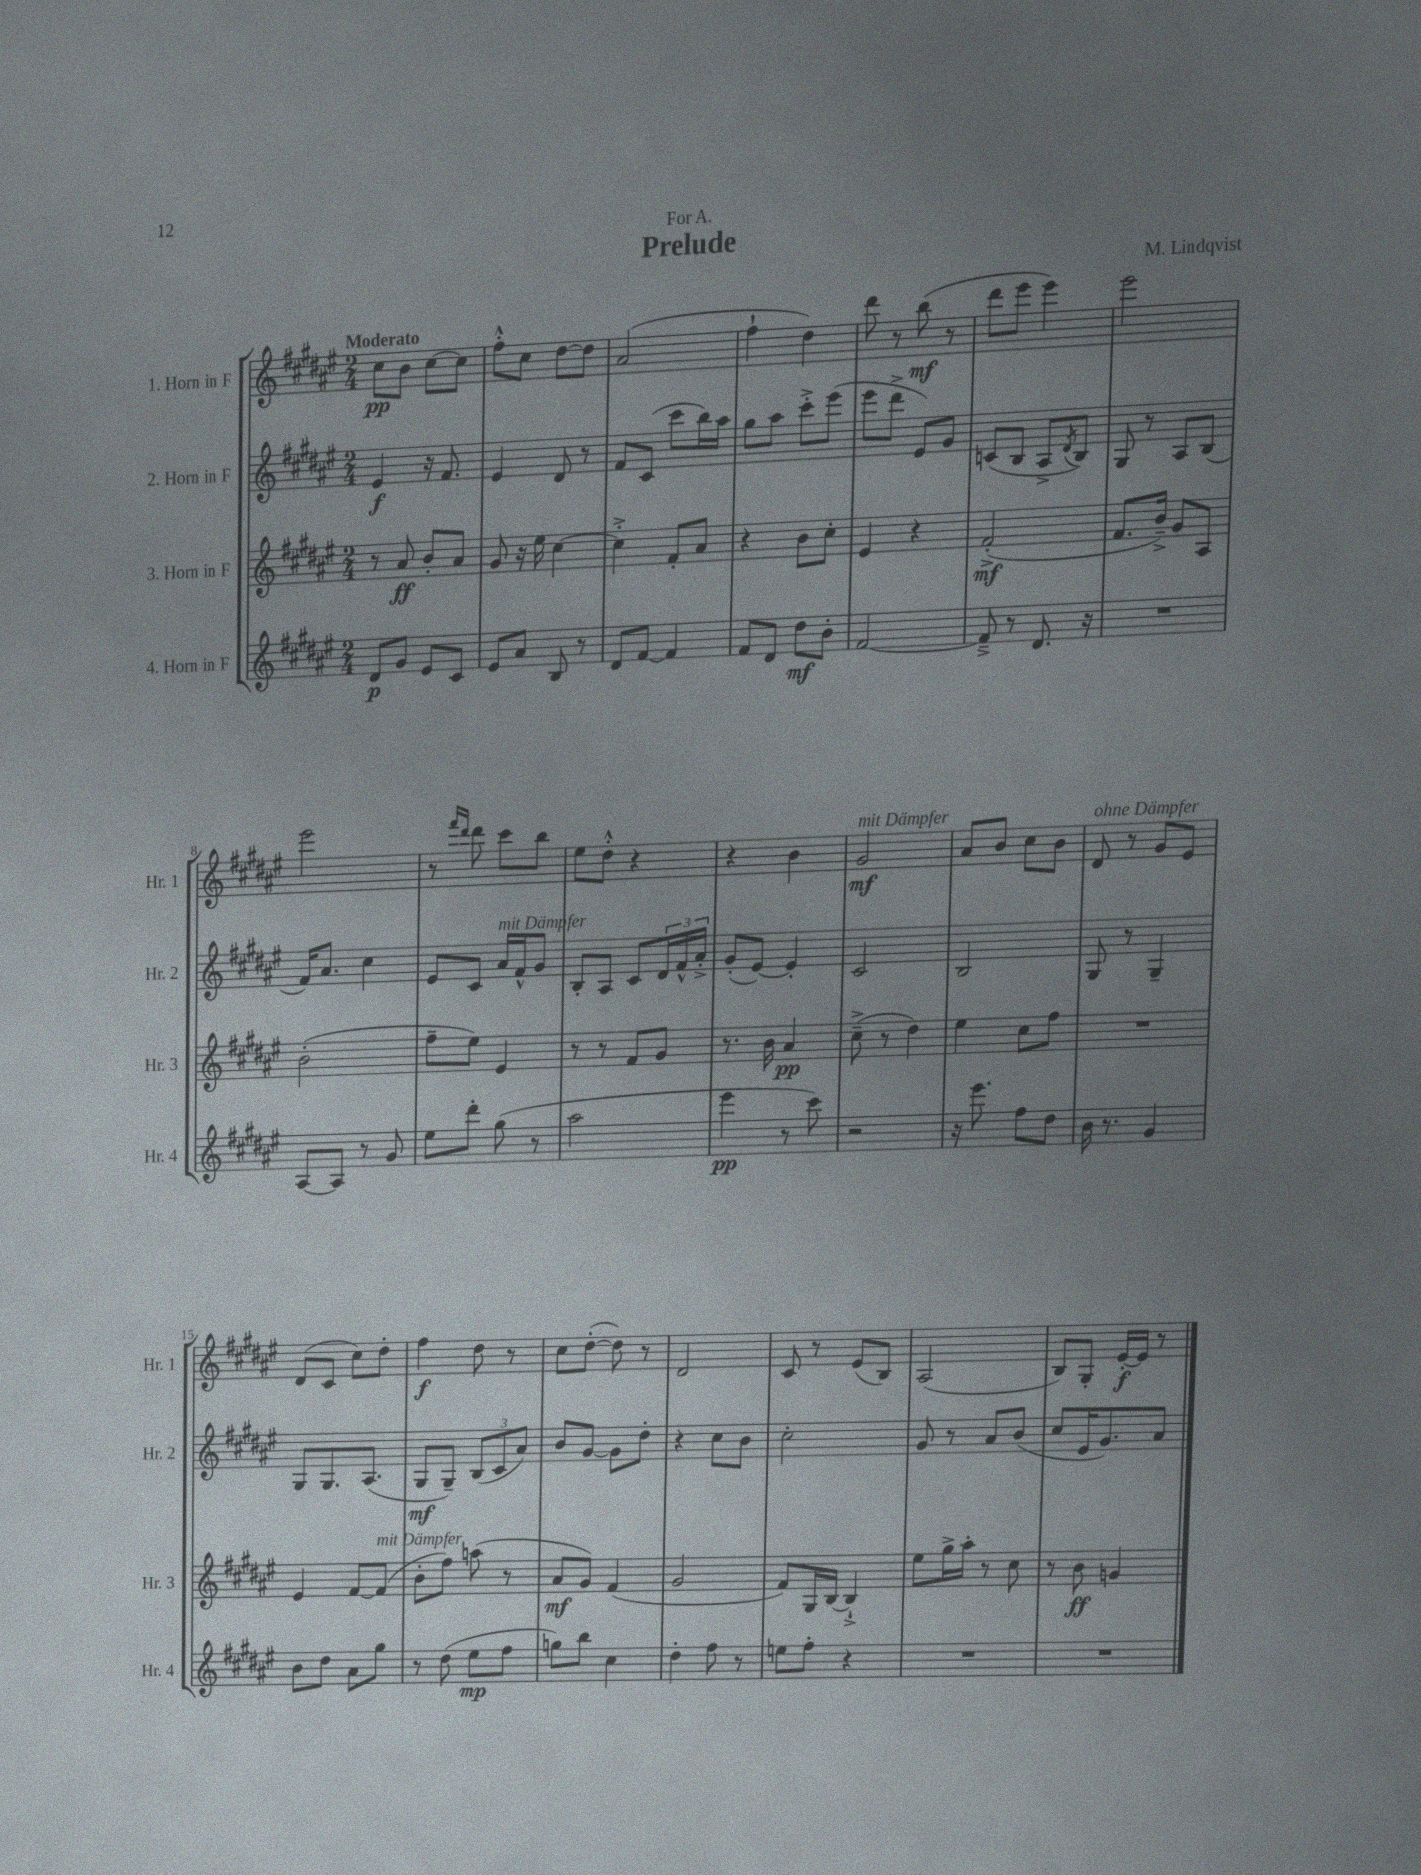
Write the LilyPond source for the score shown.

\header { title = "Prelude" composer = "M. Lindqvist" dedication = "For A." }
<<
\new StaffGroup <<
\new Staff = "s0" \with { instrumentName = "1. Horn in F" shortInstrumentName = "Hr. 1" } {
    \clef treble \key fis \major \numericTimeSignature \time 2/4 \tempo "Moderato"
    cis''8\pp b'8 cis''8~ cis''8 |
    fis''8-.-^ cis''8 dis''8~ dis''8 |
    ais'2( |
    fis''4-! dis''4) |
    dis'''8 r8 b''8\mf( r8 |
    dis'''8 eis'''8 eis'''4) |
    eis'''2 |
    eis'''2 |
    r8 \grace { fis'''16 dis'''16 } dis'''8 cis'''8 b''8 |
    eis''8 dis''8-.-^ r4 |
    r4 b'4 |
    gis'2\mf^\markup { \italic "mit Dämpfer" } |
    ais'8 b'8 cis''8 b'8 |
    dis'8^\markup { \italic "ohne Dämpfer" } r8 gis'8 eis'8 |
    dis'8( cis'8 cis''8) dis''8-. |
    fis''4\f dis''8 r8 |
    cis''8 dis''8~-.( dis''8) r8 |
    dis'2 |
    cis'8 r8 eis'8( b8) |
    ais2( |
    b8) gis8-. eis'16~-.\f eis'16 r8 \bar "|." |
}
\new Staff = "s1" \with { instrumentName = "2. Horn in F" shortInstrumentName = "Hr. 2" } {
    \clef treble \key fis \major \numericTimeSignature \time 2/4
    eis'4\f r16 fis'8. |
    eis'4 dis'8 r8 |
    fis'8 cis'8( cis'''8 b''16) ais''16 |
    gis''8 ais''8 cis'''8-.-> eis'''8( |
    eis'''8 dis'''8-> eis'8) gis'8 |
    c'8( b8 ais8-> \acciaccatura { dis'8 } b8) |
    gis8 r8 ais8 b8( |
    fis'16) ais'8. cis''4 |
    eis'8 cis'8 ais'16^\markup { \italic "mit Dämpfer" } fis'16-^ gis'8 |
    b8-. ais8 cis'8 \tuplet 3/2 { dis'16 fis'16-^ ais'16-.-> } |
    gis'8-.( eis'8~) eis'4-. |
    cis'2 |
    b2 |
    gis8 r8 gis4-- |
    gis8 gis8. ais8.( |
    gis8\mf gis8--) \tuplet 3/2 { b8( cis'8 ais'8) } |
    b'8 gis'8~ gis'8 dis''8-. |
    r4 cis''8 b'8 |
    cis''2-. |
    gis'8 r8 ais'8 b'8( |
    cis''8 eis'16 gis'8.) ais'8 \bar "|." |
}
\new Staff = "s2" \with { instrumentName = "3. Horn in F" shortInstrumentName = "Hr. 3" } {
    \clef treble \key fis \major \numericTimeSignature \time 2/4
    r8 ais'8\ff b'8-. ais'8 |
    gis'8 r16 eis''16 cis''4~ |
    cis''4-.-> fis'8-. ais'8 |
    r4 b'8 cis''8-. |
    eis'4 r4 |
    fis'2-.->\mf( |
    fis'8. b'16--->) gis'8 ais8 |
    b'2-.( |
    fis''8-- eis''8) eis'4 |
    r8 r8 fis'8 gis'8 |
    r8. b'16 ais'4\pp |
    cis''8--->( r8 dis''4) |
    eis''4 cis''8 fis''8 |
    R2 |
    eis'4 fis'8~ fis'8^\markup { \italic "mit Dämpfer" }( |
    b'8-. fis''8) a''8( r8 |
    ais'8\mf gis'8) fis'4( |
    gis'2 |
    fis'8) gis16 b16~ b4-!-> |
    eis''8 gis''16-> ais''16-. r8 cis''8 |
    r8 b'8\ff g'4 \bar "|." |
}
\new Staff = "s3" \with { instrumentName = "4. Horn in F" shortInstrumentName = "Hr. 4" } {
    \clef treble \key fis \major \numericTimeSignature \time 2/4
    dis'8\p gis'8 eis'8 cis'8 |
    eis'8 ais'8 b8 r8 |
    dis'8 fis'8~ fis'4 |
    fis'8 dis'8 dis''8\mf b'8-. |
    fis'2~ |
    fis'8---> r8 dis'8. r16 |
    R2 |
    ais8~ ais8 r8 gis'8 |
    eis''8 dis'''8-. gis''8( r8 |
    ais''2 |
    eis'''4\pp r8 cis'''8) |
    r2 |
    r16 eis'''8. fis''8 dis''8 |
    b'16 r8. gis'4 |
    b'8 dis''8 ais'8 gis''8 |
    r8 dis''8( eis''8\mp fis''8 |
    g''8) b''8 cis''4 |
    dis''4-. fis''8 r8 |
    e''8 fis''8-. r4 |
    R2 |
    R2 \bar "|." |
}
>>
>>
